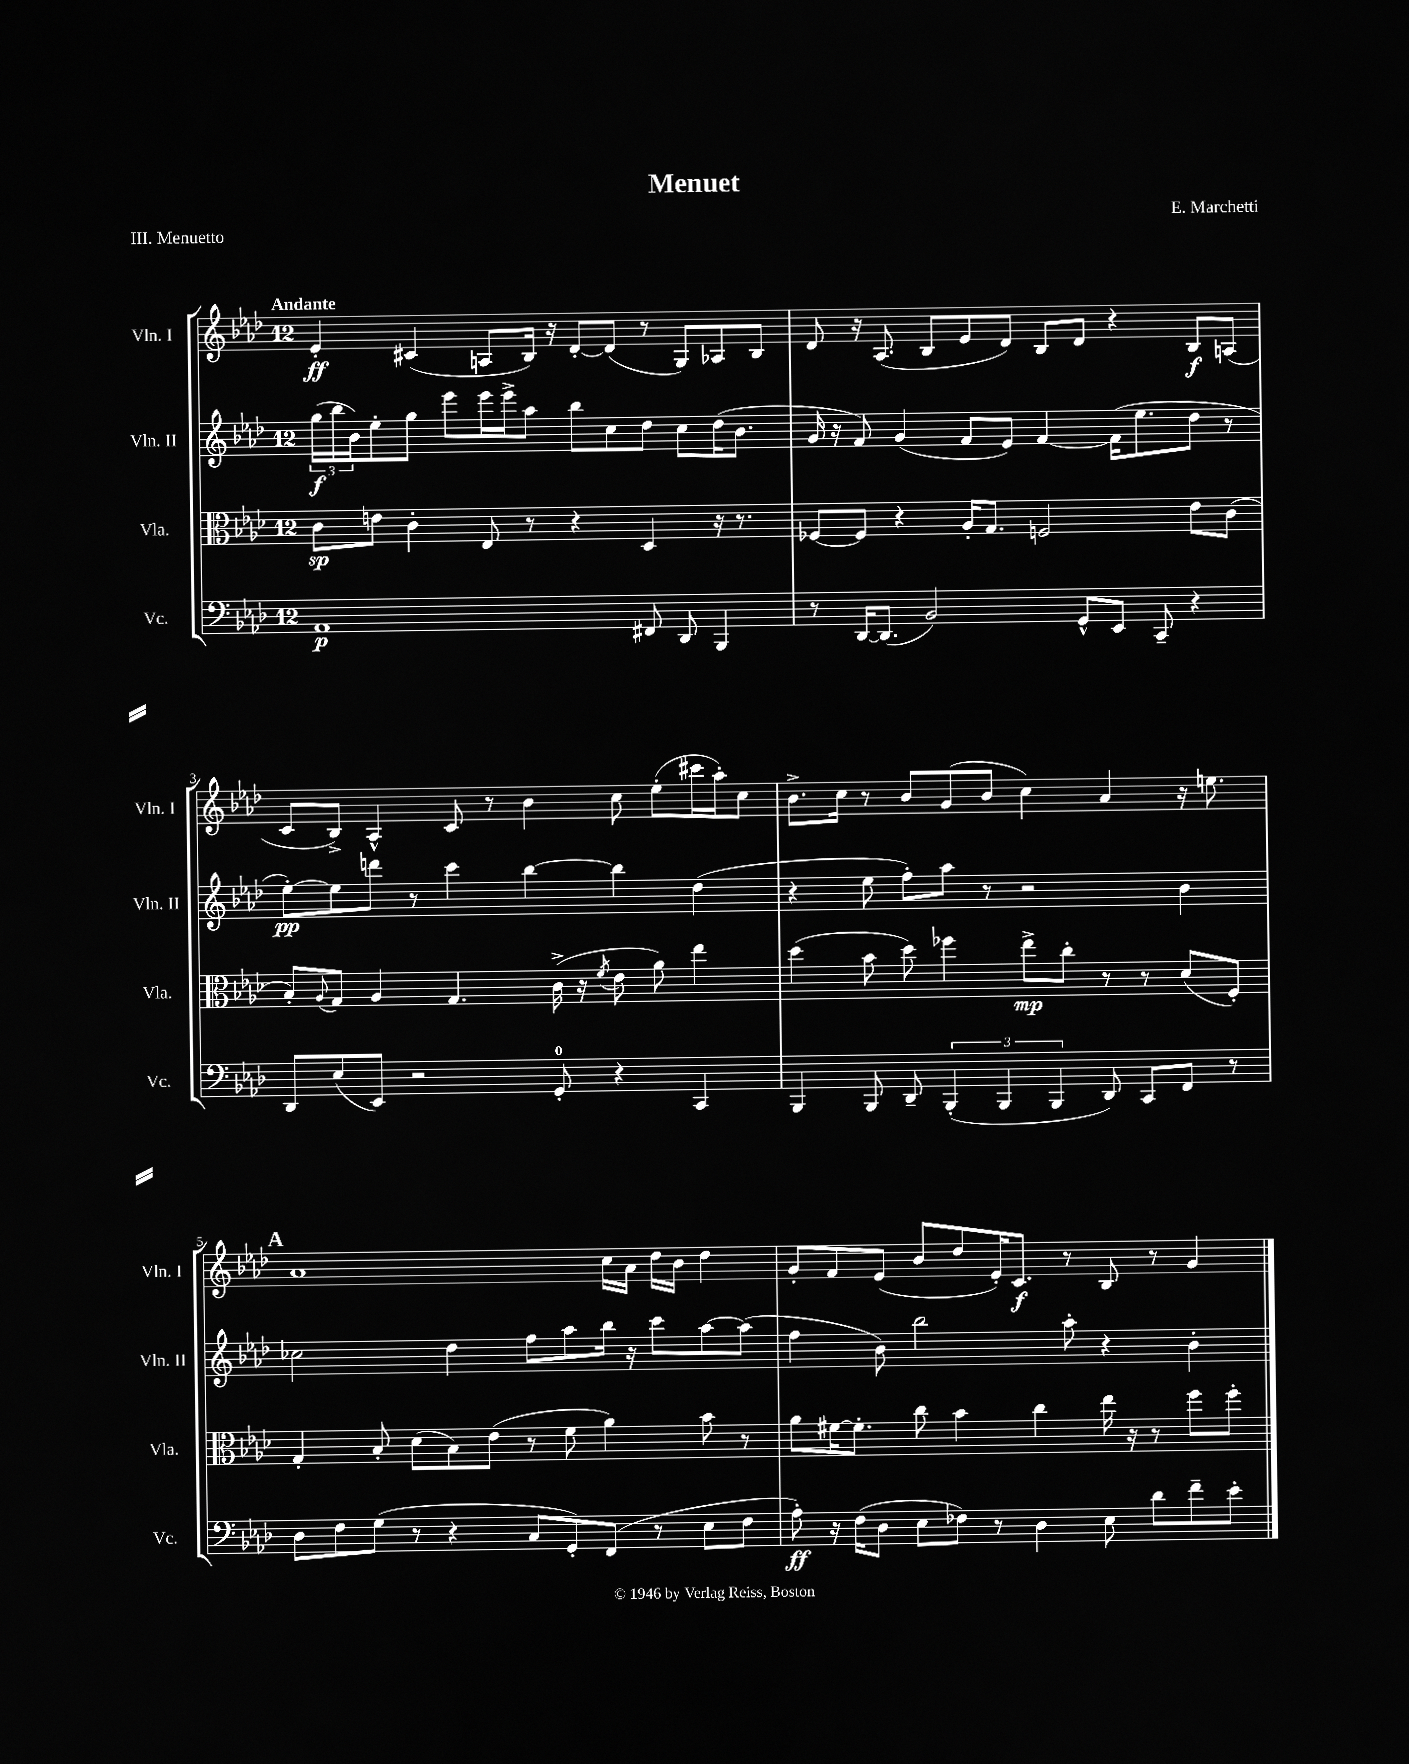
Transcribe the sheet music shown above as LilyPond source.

\header { title = "Menuet" composer = "E. Marchetti" piece = "III. Menuetto" }
<<
\new StaffGroup <<
\new Staff = "s0" \with { instrumentName = "Vln. I" shortInstrumentName = "Vln. I" } {
    \clef treble \key aes \major \once \override Staff.TimeSignature.style = #'single-digit \time 12/8 \tempo "Andante"
    ees'4-.\ff cis'4( a8 bes16) r16 des'8~-. des'8( r8 g8) aes8 bes8 |
    des'8 r16 aes8.( bes8 ees'8 des'8) bes8 des'8 r4 bes8\f a8( |
    c'8 bes8->) aes4-^ c'8 r8 bes'4 c''8 ees''8-.( cis'''16 aes''16-.) c''8 |
    bes'8.-> c''16 r8 bes'8 g'8( bes'8 c''4) aes'4 r16 e''8. |
    \mark \markup { \bold "A" } aes'1 c''16 aes'16 des''16 bes'16 des''4 |
    g'8-. f'8 ees'8( bes'8 des''8 ees'16-.) c'8.\f r8 bes8 r8 g'4 \bar "|." |
}
\new Staff = "s1" \with { instrumentName = "Vln. II" shortInstrumentName = "Vln. II" } {
    \clef treble \key aes \major \once \override Staff.TimeSignature.style = #'single-digit \time 12/8
    \tuplet 3/2 { g''16\f( bes''16 bes'16) } ees''8-. g''8 ees'''8 ees'''16 ees'''16-> aes''8 bes''8 c''8 des''8 c''8 des''16( bes'8. |
    g'16 r16 f'8) g'4( f'8 ees'8) f'4~ f'16( ees''8. des''8 r8 |
    ees''8~-.\pp) ees''8 d'''8 r8 c'''4 bes''4~ bes''4 des''4( |
    r4 ees''8 f''8-.) aes''8 r8 r2 bes'4 |
    \mark \markup { \bold "A" } ces''2 des''4 f''8 aes''8 bes''16 r16 c'''8 aes''8~ aes''8( |
    f''4 bes'8) bes''2 aes''8-. r4 bes'4-. \bar "|." |
}
\new Staff = "s2" \with { instrumentName = "Vla." shortInstrumentName = "Vla." } {
    \clef alto \key aes \major \once \override Staff.TimeSignature.style = #'single-digit \time 12/8
    c'8\sp e'8 c'4-. ees8 r8 r4 des4 r16 r8. |
    fes8~ fes8 r4 aes16-. g8. f2 ees'8 c'8( |
    bes8-.) \appoggiatura { aes8 } g8 aes4 g4. c'16->( r16 \acciaccatura { f'8 } ees'8 aes'8) ees''4 |
    des''4( bes'8 des''8) fes''4 ees''8->\mp c''8-. r8 r8 des'8( f8-.) |
    \mark \markup { \bold "A" } g4-. bes8-. des'8( bes8) ees'8( r8 f'8 aes'4) bes'8 r8 |
    aes'8 fis'16~ fis'8.-. c''8 bes'4 c''4 ees''16 r16 r8 f''8 f''8-. \bar "|." |
}
\new Staff = "s3" \with { instrumentName = "Vc." shortInstrumentName = "Vc." } {
    \clef bass \key aes \major \once \override Staff.TimeSignature.style = #'single-digit \time 12/8
    aes,1\p fis,8 des,8 bes,,4 |
    r8 des,16~ des,8.( bes,2) g,8-^ ees,8 c,8-- r4 |
    des,8 ees8( ees,8) r2 g,8-0-. r4 c,4 |
    bes,,4 bes,,8 des,8-- \tuplet 3/2 { bes,,4-.( bes,,4 bes,,4 } des,8) c,8 f,8 r8 |
    \mark \markup { \bold "A" } des8 f8 g8( r8 r4 c8 g,8-.) f,8( r8 ees8 f8 |
    aes8-.\ff) r16 f16( des8 ees8 fes8) r8 des4 ees8 des'8 f'8-- ees'8-. \bar "|." |
}
>>
>>
